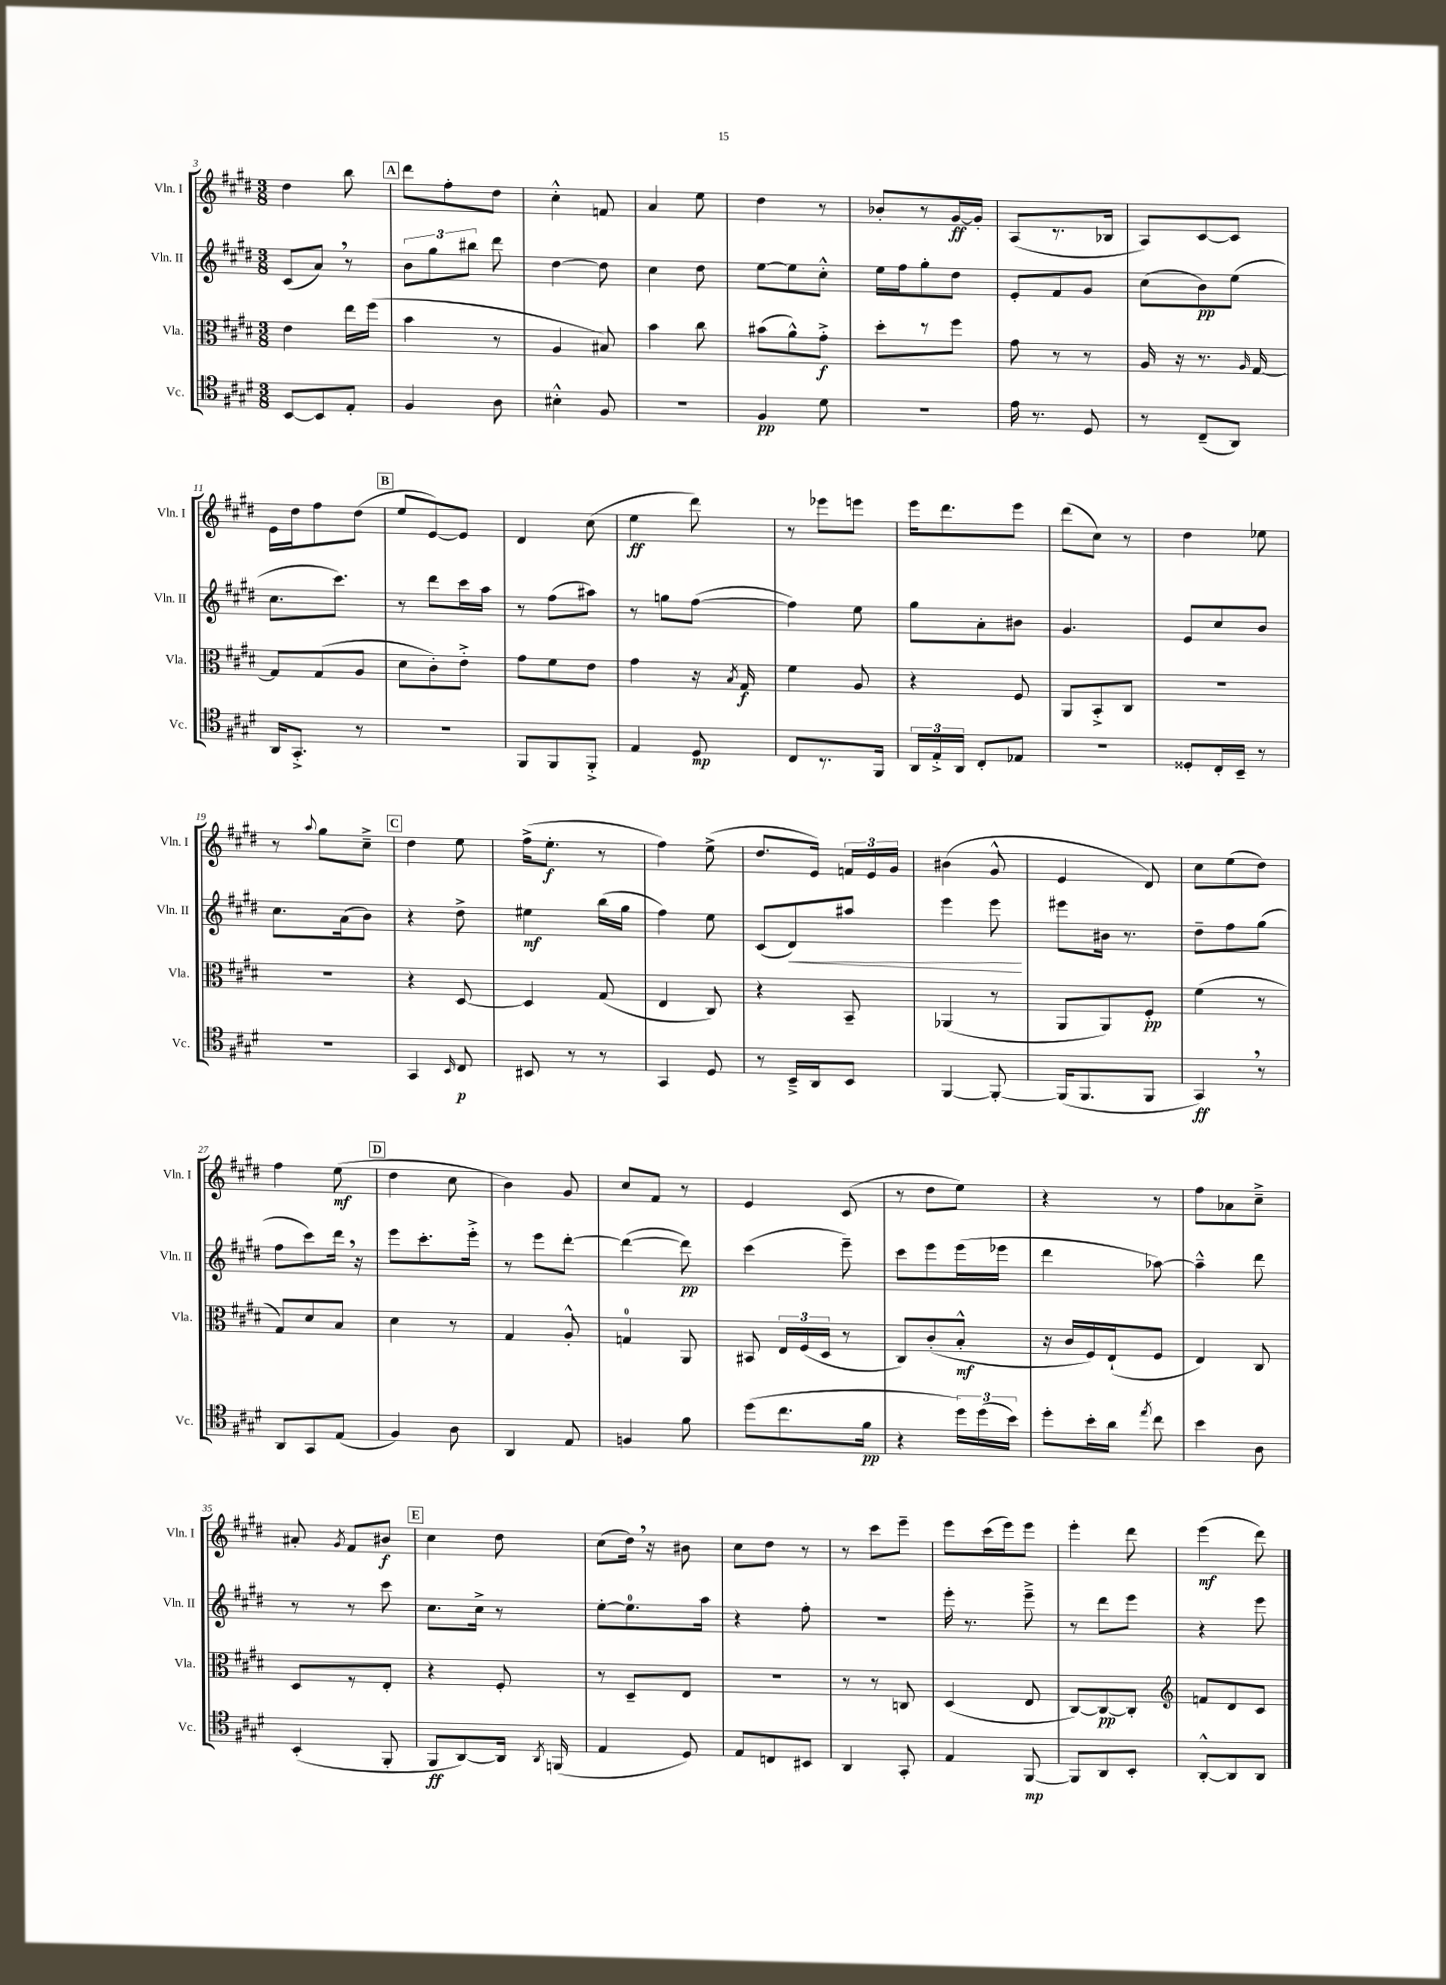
<<
\new StaffGroup <<
\new Staff = "s0" \with { instrumentName = "Vln. I" shortInstrumentName = "Vln. I" } {
    \clef treble \key e \major \numericTimeSignature \time 3/8
    \autoBeamOff dis''4 b''8 |
    \mark \markup { \box "A" } dis'''8[ fis''8-. dis''8] |
    cis''4-.-^ f'8 |
    a'4 e''8 |
    dis''4 r8 |
    bes'8[-. r8 gis'16~\ff gis'16]-. |
    a8[( r8. bes16] |
    a8[) cis'8~ cis'8] |
    e'16[ dis''16 fis''8 dis''8]( |
    \mark \markup { \box "B" } e''8[ e'8~) e'8] |
    dis'4 cis''8( |
    e''4\ff dis'''8) |
    r8 ees'''8[ e'''8] |
    e'''16[ dis'''8. e'''8] |
    dis'''8[( cis''8]) r8 |
    dis''4 ees''8 |
    r8 \appoggiatura { a''8 } gis''8[ cis''8]---> |
    \mark \markup { \box "C" } dis''4 e''8 |
    fis''16[->( e''8.]-.\f r8 |
    fis''4) e''8->( |
    dis''8.[ e'16]) \tuplet 3/2 { f'16[ e'16 gis'16] } |
    bis'4( gis'8-^ |
    e'4 dis'8) |
    cis''8[ e''8( dis''8]) |
    fis''4 e''8\mf( |
    \mark \markup { \box "D" } dis''4 cis''8 |
    b'4) gis'8 |
    cis''8[ fis'8] r8 |
    e'4 cis'8( |
    r8 dis''8[ e''8]) |
    r4 r8 |
    fis''8[ aes'8 cis''8]---> |
    ais'8-. \acciaccatura { gis'8 } fis'8[ bis'8]\f |
    \mark \markup { \box "E" } cis''4 dis''8 |
    cis''8[( dis''16]) \breathe r16 bis'8 |
    cis''8[ dis''8] r8 |
    r8 cis'''8[ e'''8]-- |
    e'''8[ cis'''16( e'''16) e'''8] |
    e'''4-. dis'''8 |
    e'''4\mf( dis'''8) \bar "|." |
}
\new Staff = "s1" \with { instrumentName = "Vln. II" shortInstrumentName = "Vln. II" } {
    \clef treble \key e \major \numericTimeSignature \time 3/8
    \autoBeamOff cis'8[( a'8]) \breathe r8 |
    \mark \markup { \box "A" } \tuplet 3/2 { b'8[ gis''8 bis''8] } dis'''8 |
    dis''4~ dis''8 |
    cis''4 dis''8 |
    e''8[~ e''8 cis''8]-.-^ |
    e''16[ fis''16 gis''8-. dis''8] |
    e'8[-. fis'8 gis'8] |
    cis''8[( b'8\pp) e''8]( |
    cis''8.[ cis'''8.]) |
    \mark \markup { \box "B" } r8 dis'''8[ cis'''16 a''16] |
    r8 fis''8[( ais''8]) |
    r8 g''8[ fis''8]~( |
    fis''4) e''8 |
    gis''8[ a'8-. bis'8] |
    gis'4. |
    e'8[ cis''8 b'8] |
    cis''8.[ a'16( b'8]) |
    \mark \markup { \box "C" } r4 dis''8-> |
    eis''4\mf b''16[( gis''16] |
    fis''4) e''8 |
    cis'8[( dis'8\<) ais''8] |
    e'''4 e'''8\! |
    eis'''8[ bis'16] r8. |
    dis''8[-- fis''8 gis''8]( |
    fis''8[ cis'''8) dis'''16] \breathe r16 |
    \mark \markup { \box "D" } e'''8[ cis'''8.-. e'''16]-.-> |
    r8 e'''8[ dis'''8]~-. |
    dis'''4~( dis'''8\pp) |
    cis'''4( e'''8--) |
    cis'''8[ e'''8 e'''16( ees'''16] |
    dis'''4 aes''8~) |
    aes''4---^ dis'''8 |
    r8 r8 cis'''8 |
    \mark \markup { \box "E" } cis''8.[ cis''16]-> r8 |
    e''8[~-. e''8.-0 a''16] |
    r4 fis''8-. |
    R4. |
    e'''16-. r8. e'''8---> |
    r8 dis'''8[ e'''8] |
    r4 e'''8 \bar "|." |
}
\new Staff = "s2" \with { instrumentName = "Vla." shortInstrumentName = "Vla." } {
    \clef alto \key e \major \numericTimeSignature \time 3/8
    \autoBeamOff e'4 e''16[ fis''16]( |
    \mark \markup { \box "A" } b'4 r8 |
    a4 bis8) |
    b'4 cis''8 |
    bis'8[( a'8-^) gis'8]-.->\f |
    dis''8[-. r8 fis''8] |
    gis'8 r8 r8 |
    a16 r16 r8. \grace { a16 } gis16~ |
    gis8[ gis8( a8] |
    \mark \markup { \box "B" } dis'8[ cis'8-.) e'8]-.-> |
    gis'8[ fis'8 e'8] |
    gis'4 r16 \acciaccatura { b8 } gis16\f |
    fis'4 a8 |
    r4 fis8 |
    a,8[ b,8-.-> cis8] |
    R4. |
    R4. |
    \mark \markup { \box "C" } r4 dis8~ |
    dis4 gis8( |
    e4 cis8) |
    r4 b,8-- |
    aes,4( r8 |
    a,8[ a,8) fis8]-.\pp |
    fis'4( r8 |
    gis8[) dis'8 b8] |
    \mark \markup { \box "D" } dis'4 r8 |
    gis4 a8-.-^ |
    g4-0 a,8 |
    bis,8 \tuplet 3/2 { e16[ fis16( dis16] } r8 |
    cis8[) cis'8-.( b8]-.-^\mf |
    r16 cis'16[ fis16) e16-!( fis8] |
    e4) cis8 |
    dis8[ r8 e8]-. |
    \mark \markup { \box "E" } r4 fis8-. |
    r8 dis8[-- e8] |
    R4. |
    r8 r8 c8 |
    dis4( e8 |
    cis8[~) cis8~\pp cis8]-. |
    \clef treble f'8[ dis'8 cis'8] \bar "|." |
}
\new Staff = "s3" \with { instrumentName = "Vc." shortInstrumentName = "Vc." } {
    \clef tenor \key e \major \numericTimeSignature \time 3/8
    \autoBeamOff b,8[~ b,8 e8]-. |
    \mark \markup { \box "A" } fis4 a8 |
    bis4-.-^ fis8 |
    R4. |
    fis4\pp dis'8 |
    R4. |
    e'16 r8. dis8 |
    r8 cis8[--( a,8]) |
    a,16[ gis,8.]-.-> r8 |
    \mark \markup { \box "B" } R4. |
    fis,8[ fis,8 fis,8]-.-> |
    e4 dis8\mp |
    cis8[ r8. fis,16] |
    \tuplet 3/2 { a,16[ e16-.-> a,16] } cis8[-. ees8] |
    r4. |
    disis8[-. cis16-. b,16]-- r8 |
    R4. |
    \mark \markup { \box "C" } gis,4 \grace { b,16 } cis8\p |
    bis,8 r8 r8 |
    gis,4 dis8 |
    r8 b,16[---> a,16 b,8] |
    fis,4~ fis,8~-. |
    fis,16[( fis,8. fis,8] |
    gis,4\ff) \breathe r8 |
    a,8[ gis,8 e8]( |
    \mark \markup { \box "D" } fis4) a8 |
    a,4 e8 |
    f4 fis'8 |
    dis''8[( cis''8. fis'16]\pp |
    r4 \tuplet 3/2 { dis''16[) dis''16( b'16]) } |
    dis''8[-. b'16-. a'16] \acciaccatura { e''8 } cis''8 |
    b'4 a8 |
    b,4-.( fis,8-. |
    \mark \markup { \box "E" } fis,8[\ff a,8~) a,16] \acciaccatura { a,8 } f,16( |
    e4 dis8) |
    e8[ c8 bis,8] |
    a,4 gis,8-. |
    e4 fis,8~\mp |
    fis,8[ a,8 b,8]-. |
    a,8[~-.-^ a,8 a,8] \bar "|." |
}
>>
>>
\layout { \context { \Score currentBarNumber = #3 } }
